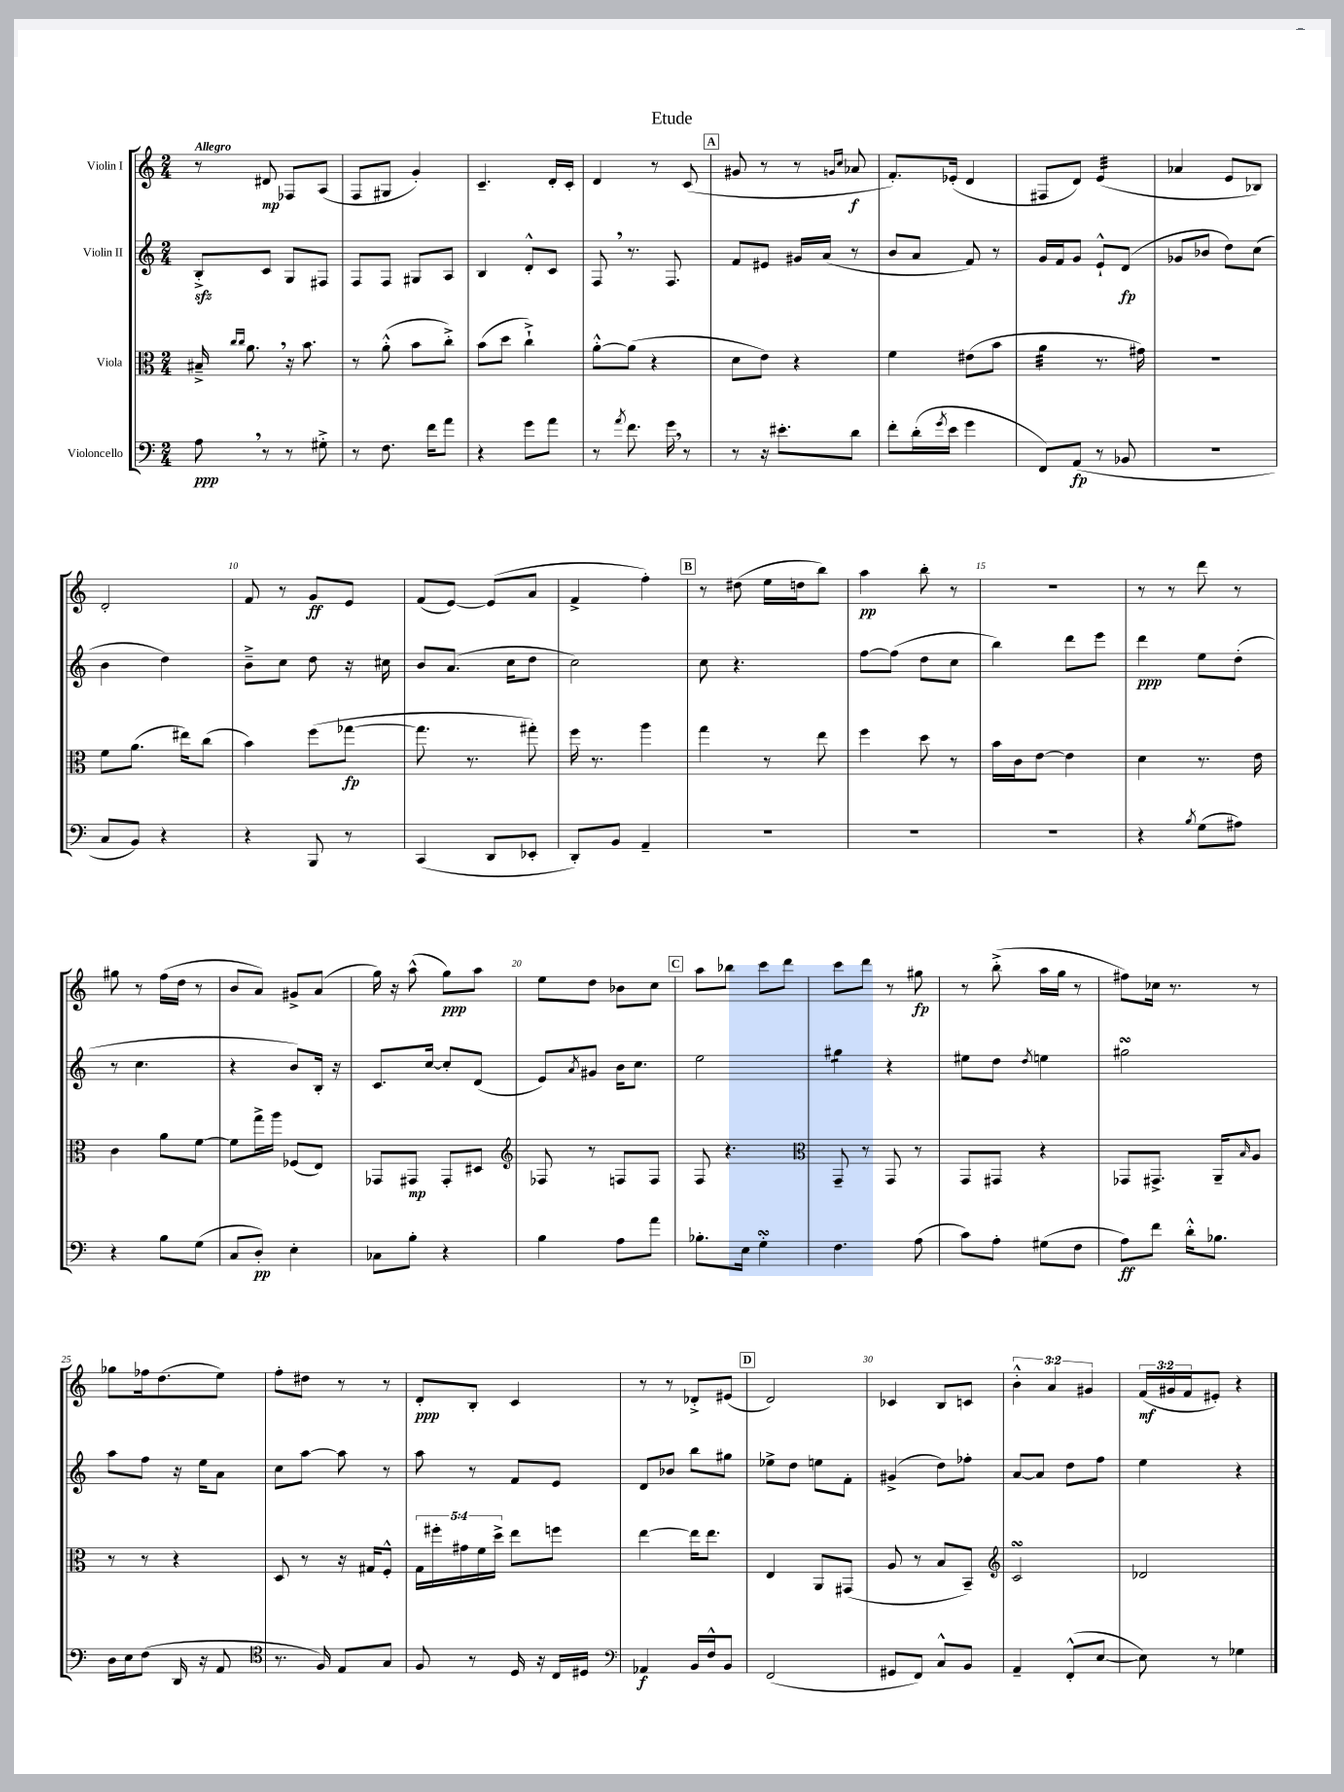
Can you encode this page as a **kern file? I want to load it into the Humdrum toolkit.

**kern	**kern	**kern	**kern
*staff4	*staff3	*staff2	*staff1
*clefF4	*clefC3	*clefG2	*clefG2
*k[]	*k[]	*k[]	*k[]
*M2/4	*M2/4	*M2/4	*M2/4
8A\	16B#~^/	8B'^/L	8r
.	16qqcc/LL	.	.
.	16qqcc/JJ	.	.
.	8.a\	.	.
8r	.	8c/J	8d#/
8r	16r	8G/L	8F-/L
.	8.b\	.	.
8G#'^\	.	8F#/J	(8A/J
=	=	=	=
8r	8r	8F/L	8F/L
8.F\	(8a'^^\	8F/J	8G#/J
.	8b\L	8G#/L	4g'/)
16f\LK	.	.	.
8a\J	8cc'^\J)	8A/J	.
=	=	=	=
4r	(8b\L	4B/	4.c~/
.	8dd\J	.	.
8g\L	4cc`^\)	8d'^^/L	.
8a\J	.	8c/J	16d'/LL
.	.	.	16c'/JJ
=	=	=	=
8r	[8a'^^\L	8F/	4d/
8qa/	.	.	.
8.f\	(8a\]J	8.r	.
.	4r	.	8r
16g\	.	8.F/	.
8r	.	.	(8c/
=	=	=	=
8r	8d\L	8f/L	8g#/
16r	8e\J)	8e#/J	8r
8.e#'\L	.	.	.
.	4r	16g#/LL	8r
.	.	(16a/JJ	.
.	.	.	16qqg/LL
.	.	.	16qqcc/JJ
8d\J	.	8r	8a-/
=	=	=	=
8f'\L	4f\	8b/L	8.f'/L)
(16d'\L	.	8a/J	.
8qg/	.	.	.
16e\JJ	.	.	(16e-'/Jk
4g\	(8e#\L	8f/)	4d/
.	8b\J	8r	.
=	=	=	=
8FF/L)	4a\	16g/LL	8F#/L
.	.	16f/J	.
(8AA/J	.	8g/J	8d/J)
8r	8.r	8e`^^/L	(4e/
8BB-/	.	(8d/J	.
.	16g#\)	.	.
=	=	=	=
2r	2r	8g-/L	4a-/
.	.	8b-/J	.
.	.	8dd\L)	8e/L
.	.	(8cc\J	8B-/J)
=	=	=	=
8C/L	8f\L	4b\	2d'/
8BB/J)	(8.a\J	.	.
4r	.	4dd\)	.
.	16ee#\LK)	.	.
.	(8cc\J	.	.
=	=	=	=
4r	4b\)	8b~^\L	8f/
.	.	8cc\J	8r
8BBB/	(8ff\L	8dd\	8g/L
8r	[8gg-\J	16r	8e/J
.	.	16cc#\	.
=	=	=	=
(4CC/	8.gg-\]	8b/L	(8f/L
.	.	(8.a/J	[8e/J)
.	8.r	.	.
8DD/L	.	.	(8e/]L
.	.	16cc\LK	.
8EE-'/J	8gg#'\)	8dd\J	8a/J
=	=	=	=
8DD'/L)	16ff\	2cc\)	4f^/
.	8.r	.	.
8BB/J	.	.	.
4AA~/	4aa\	.	4ff'\)
=	=	=	=
2r	4gg\	8cc\	8r
.	.	4.r	(8dd#\
.	8r	.	16ee\LL
.	.	.	16dd\J
.	8ee\	.	8bb\J)
=	=	=	=
2r	4ff\	[8ff\L	4aa\
.	.	(8ff\]J	.
.	8dd\	8dd\L	8bb'\
.	8r	8cc\J	8r
=	=	=	=
2r	16b\LL	4bb\)	2r
.	16c\J	.	.
.	[8e\J	.	.
.	4e\]	8ddd\L	.
.	.	8eee\J	.
=	=	=	=
4r	4d\	4ddd\	8r
.	.	.	8r
8qB/	.	.	.
(8G\L	8.r	8ee\L	8ddd\
8A#\J)	.	(8dd'\J	8r
.	16e\	.	.
=	=	=	=
4r	4c\	8r	8gg#\
.	.	4.cc\	8r
8B\L	8a\L	.	(16ff\LL
.	.	.	16dd\JJ
(8G\J	[8f\J	.	8r
=	=	=	=
8C/L	8f\]L	4r	8b/L
8D'/J)	16gg^\L	.	8a/J)
.	16aa\JJ	.	.
4E'\	(8F-/L	8b/L)	8g#^/L
.	8E/J)	16B'/Jk	(8a/J
.	.	16r	.
=	=	=	=
8C-\L	8GG-/L	8.c/L	16gg\)
.	.	.	16r
8B'\J	8GG#/J	.	(8aa^^\
.	.	[16cc/Jk	.
4r	8GG#'/L	8cc'/]L	8gg\L)
.	8D#/J	(8d/J	8aa\J
=	=	=	=
*	*clefG2	*	*
4B\	8F-/	8e/L)	8ee\L
.	.	8qa/	.
.	8r	8g#/J	8dd\J
8A\L	8F/L	16b\LK	8b-\L
.	.	8.cc\J	.
8a\J	8F/J	.	8cc\J
=	=	=	=
8.B-'\L	8F/	2ee\	8aa\L
.	4.r	.	8bb-\J
16E\Jk	.	.	.
4G'\	.	.	8ccc\L
.	.	.	8ddd\J
=	=	=	=
*	*clefC3	*	*
4.F\	8GG~/	4gg#\	8ccc\L
.	8r	.	8ddd\J
.	8GG/	4r	8r
(8A\	8r	.	8gg#\
=	=	=	=
8c\L)	8GG/L	8ee#\L	8r
8A'\J	8GG#/J	8dd\J	(8bb'^\
.	.	8qdd/	.
(8G#\L	4r	4ee\	16aa\LL
.	.	.	16gg\JJ
8F\J	.	.	8r
=	=	=	=
8A\L)	8GG-/L	2gg#\	8ff#\L)
8f\J	8.GG#^/J	.	16cc-\Jk
.	.	.	8.r
16d'^^\LK	.	.	.
8.B-\J	16AA~/LK	.	.
.	16qqB/	.	.
.	8A/J	.	8r
=	=	=	=
16D\LL	8r	8aa\L	8gg-\L
16E\J	.	.	.
(8F\J	8r	8ff\J	16ff-\k
.	.	.	(8.dd\
16DD/	4r	16r	.
16r	.	16ee\LK	.
8AA/	.	8a\J	8ee\J)
=	=	=	=
*clefC4	*	*	*
8.r	8D/	8cc\L	8ff'\L
.	8r	[8aa\J	8dd#\J
16F/)	.	.	.
8E/L	16r	8aa\]	8r
.	16G#/LK	.	.
8G/J	8F'^^/J	8r	8r
=	=	=	=
8F/	20G\LL	8aa\	8d'/L
.	20ff#'\	.	.
.	20g#\	.	.
8r	.	8r	8B'/J
.	20f\	.	.
.	20dd^\JJ	.	.
16D/	8ee\L	8f/L	4c/
16r	.	.	.
16C/LL	8ff\J	8e/J	.
16D#/JJ	.	.	.
=	=	=	=
*clefF4	*	*	*
4AA-/	[4ee\	8d/L	8r
.	.	8b-/J	8r
16BB/LL	16ee\]LK	8bb\L	8d-'^/L
16F^^/J	8.ee\J	.	.
8BB/J	.	8gg#\J	(8e#/J
=	=	=	=
(2FF/	4E/	8ee-^\L	2d/)
.	.	8dd\J	.
.	8AA/L	8ee\L	.
.	(8GG#/J	8f'\J	.
=	=	=	=
8GG#/L	8A/	(4g#^/	4c-/
8FF/J)	8r	.	.
8C^^/L	8B/L	8dd\L)	8B/L
8BB/J	8BB~/J)	8ff-'\J	8c/J
=	=	=	=
*	*clefG2	*	*
4AA~/	2c/	[8a/L	6b'^^\
.	.	8a/]J	.
.	.	.	6a/
(8FF'^^/L	.	8dd\L	.
.	.	.	6g#/
[8E/J	.	8ff\J	.
=	=	=	=
8E\])	2d-/	4ee\	(24f/LL
.	.	.	24g#/
.	.	.	24f/J
8r	.	.	8e#'/J)
4G-\	.	4r	4r
==	==	==	==
*-	*-	*-	*-
